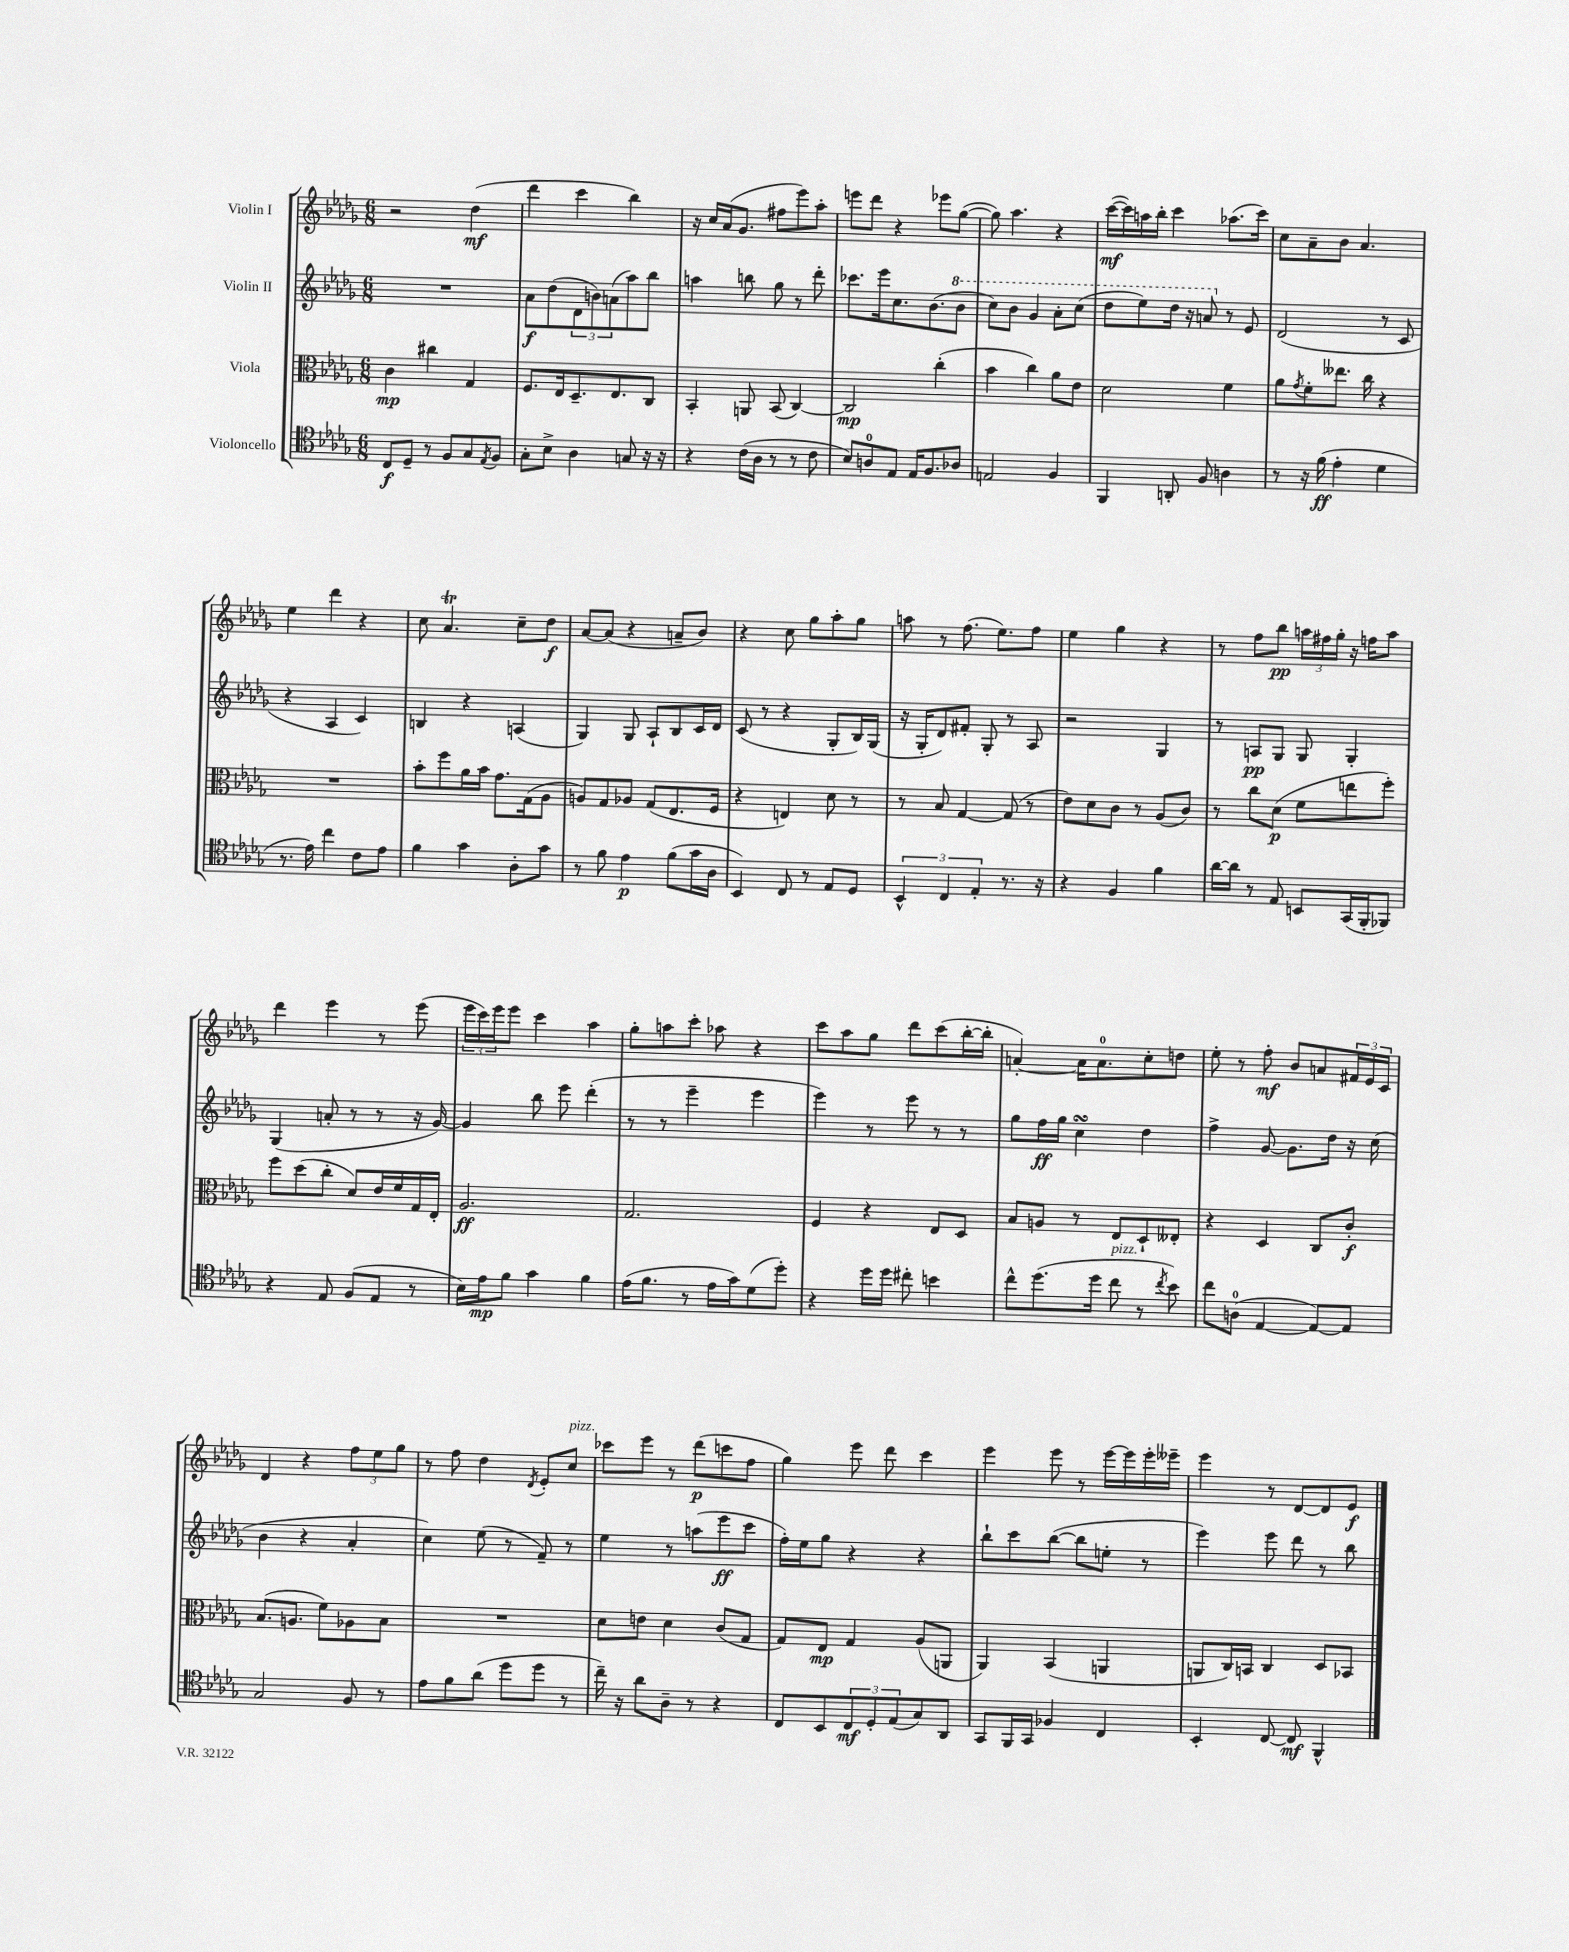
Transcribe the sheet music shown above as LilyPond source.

<<
\new StaffGroup <<
\new Staff = "s0" \with { instrumentName = "Violin I" } {
    \clef treble \key des \major \numericTimeSignature \time 6/8
    r2 des''4\mf( |
    des'''4 c'''4 bes''4) |
    r16 c''16 aes'16( ges'8. fis''8 ees'''8) aes''8-. |
    e'''8 des'''8 r4 ees'''8 ges''8~( |
    ges''8) aes''4. r4 |
    c'''16~\mf( c'''16) a''16 bes''16-. c'''4 aes''8.( c'''16) |
    c''8 aes'8-- bes'8 aes'4. |
    ees''4 des'''4 r4 |
    c''8 aes'4.\trill c''8-- des''8\f |
    aes'8~ aes'8( r4 a'8-- bes'8) |
    r4 c''8 ges''8 aes''8-. ges''8 |
    a''8 r8 f''8.( ees''8.) f''8 |
    ees''4 ges''4 r4 |
    r8 f''8 bes''8\pp \tuplet 3/2 { a''16 fis''16 ges''16-. } r16 f''16 a''8 |
    des'''4 ees'''4 r8 ees'''8( |
    \tuplet 3/2 { ees'''16 c'''16) ees'''16 } ees'''8 c'''4 aes''4 |
    ges''8-. a''8 c'''8-. aes''8 r4 |
    c'''8 aes''8 ges''8 des'''8 c'''8( bes''16~-. bes''16-. |
    a'4~-.) a'16 a'8.-0 c''8-. d''8 |
    ees''8-. r8 f''8-.\mf bes'8 a'8 \tuplet 3/2 { fis'16 ees'16 c'16 } |
    des'4 r4 \tuplet 3/2 { f''8 ees''8 ges''8 } |
    r8 f''8 des''4 \acciaccatura { des'8 } ees'8-. c''8^\markup { \italic "pizz." } |
    ces'''8 ees'''8 r8 des'''8\p( c'''8 f''8 |
    ges''4) ees'''8 des'''8 c'''4 |
    ees'''4 ees'''8 r8 ees'''16~ ees'''16 ees'''16-. eeses'''16-- |
    ees'''4 r8 des'8~ des'8 ees'8\f \bar "|." |
}
\new Staff = "s1" \with { instrumentName = "Violin II" } {
    \clef treble \key des \major \numericTimeSignature \time 6/8
    R2. |
    aes'8\f des''8( \tuplet 3/2 { des'8 b'8) a'8( } aes''8) bes''8 |
    a''4 b''8 ges''8 r8 des'''8-. |
    ces'''8. ees'''16 c''8. bes'8.( \ottava #1 bes''8 |
    c'''8) bes''8 ges''4 aes''8-. c'''8( |
    des'''8 ees'''8) des'''16 r16 a''8 \ottava #0 r8 ees'8 |
    des'2( r8 c'8 |
    r4 aes4 c'4) |
    b4 r4 a4( |
    ges4) ges8 aes8-! bes8 c'16 des'16 |
    c'8( r8 r4 ges8-. bes16) ges16( |
    r16 ges16-. des'8) fis'8-. ges8-. r8 aes8 |
    r2 ges4 |
    r8 a8\pp ges8 ges8 ges4-. |
    ges4( a'8-. r8 r8 r16 ges'16~) |
    ges'4 bes''8 ees'''8 des'''4-.( |
    r8 r8 ees'''4-- ees'''4 |
    ees'''4) r8 ees'''8 r8 r8 |
    ges''8 f''16\ff ges''16 c''4\turn des''4 |
    f''4-> ges'8~ ges'8. des''16 r16 c''16( |
    bes'4 r4 aes'4-. |
    c''4) ees''8( r8 f'8--) r8 |
    ees''4 r8 a''8( ees'''8\ff c'''8 |
    f''16-.) ees''16 ges''8 r4 r4 |
    bes''8-! c'''8 bes''8~( bes''8 e''8-. r8 |
    ees'''4) ees'''8 des'''8 r8 bes''8 \bar "|." |
}
\new Staff = "s2" \with { instrumentName = "Viola" } {
    \clef alto \key des \major \numericTimeSignature \time 6/8
    c'4\mp cis''4 ges4 |
    f8. ees16 des8.-- ees8. c8 |
    bes,4-. a,8 bes,8( c4~) |
    c2\mp c''4-.( |
    bes'4 c''4) aes'8 ees'8 |
    des'2 f'4 |
    aes'8 \acciaccatura { ges'8 } f'8-. eeses''8. c''16 r4 |
    R2. |
    bes'8-. f''8 aes'16 bes'16 ges'8. ges16( aes8 |
    a8) ges8 aes8 ges8( ees8. f16 |
    r4 e4) des'8 r8 |
    r8 bes8 ges4~ ges8( r8 |
    ees'8) des'8 c'8 r8 aes8( c'8) |
    r8 c''8 des'8\p( f'8 e''8 f''8-.) |
    f''8 des''8( c''8-. des'8) ees'16 f'16 ges16 ees16-. |
    aes2.\ff |
    ges2. |
    f4 r4 ees8 des8 |
    bes8 a8 r8 ees8 des8-! eeses8-. |
    r4 des4 c8 c'8-.\f |
    bes8.( a8. f'8) aes8 bes8 |
    R2. |
    des'8 e'8 des'4 c'8( ges8 |
    ges8) ees8\mp ges4 aes8( a,8 |
    aes,4) bes,4( a,4 |
    a,8 c16) b,16 c4 des8 bes,8 \bar "|." |
}
\new Staff = "s3" \with { instrumentName = "Violoncello" } {
    \clef tenor \key des \major \numericTimeSignature \time 6/8
    c8\f des8-- r8 f8 ges8 \acciaccatura { ees8 } f8 |
    ges8-. bes8-> aes4 g8 r16 r16 |
    r4 c'16( aes16 r8 r8 c'8 |
    bes8) a8-0 ees8 ees16 f8. aes8 |
    e2 f4 |
    f,4 a,8-. f8 a4 |
    r8 r16 f'16\ff( ees'4-. des'4 |
    r8. ees'16) c''4 c'8 ees'8 |
    f'4 ges'4 aes8-. ges'8 |
    r8 f'8 ees'4\p f'8( ges'16 aes16 |
    bes,4) c8 r8 ees8 des8 |
    \tuplet 3/2 { bes,4-^ c4 ees4-. } r8. r16 |
    r4 f4 f'4 |
    aes'16~ aes'16 r8 ees8 b,8 ges,16( f,16-. fes,8) |
    r4 ees8 f8( ees8 r8 |
    bes16) ees'16\mp f'8 ges'4 f'4 |
    ees'16( f'8. r8 ees'16 ges'16) des'8( des''8-.) |
    r4 des''16 des''16 cis''8-. b'4 |
    c''8-^ des''8.( des''16 c''8^\markup { \italic "pizz." } r8 \acciaccatura { c''8 } bes'8) |
    c''8 a8-0( ees4~ ees8~) ees8 |
    ges2 f8 r8 |
    ees'8 f'8 aes'8( des''8 des''8 r8 |
    c''16--) r16 aes'8 aes8-- r8 r4 |
    c8 bes,8 \tuplet 3/2 { c8\mf des8-. ees8( } ges8) aes,8 |
    ges,8 f,16 ges,16 fes4 c4 |
    bes,4-. c8~ c8\mf f,4-^ \bar "|." |
}
>>
>>
\layout { \context { \Score \remove "Bar_number_engraver" } }
